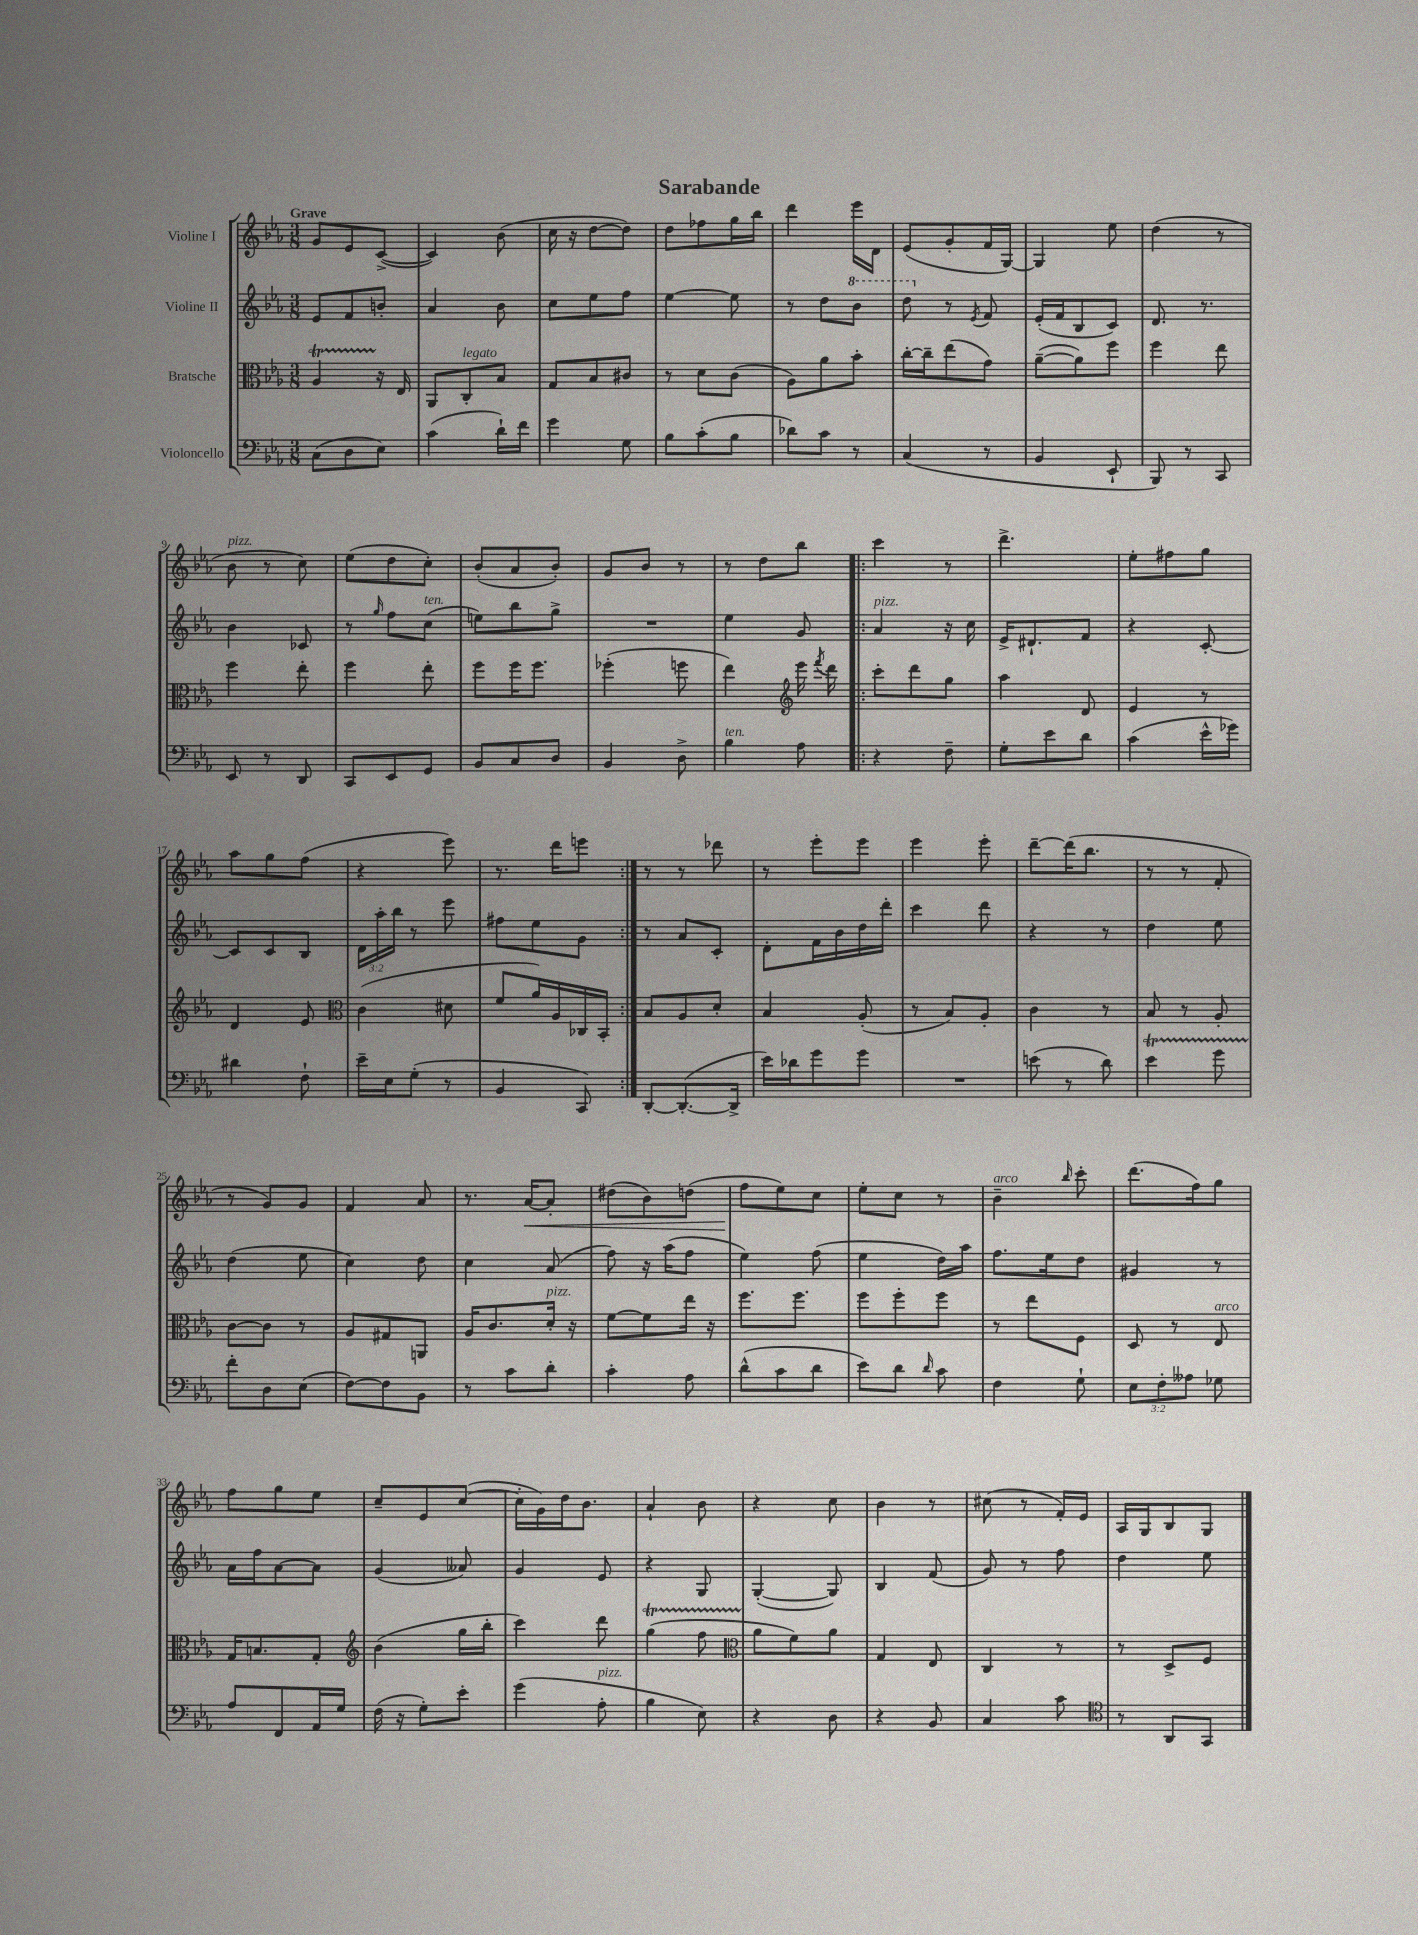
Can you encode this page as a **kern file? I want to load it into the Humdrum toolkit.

**kern	**kern	**kern	**kern	**dynam
*part4	*part3	*part2	*part1	*part1
*staff4	*staff3	*staff2	*staff1	*staff1
*I"Violoncello	*I"Bratsche	*I"Violine II	*I"Violine I	*
*clefF4	*clefC3	*clefG2	*clefG2	*
*k[b-e-a-]	*k[b-e-a-]	*k[b-e-a-]	*k[b-e-a-]	*
*M3/8	*M3/8	*M3/8	*M3/8	*
=1	=1	=1	=1	=1
!	!	!	!LO:TX:a:B:t=Grave	!
(8C\L	4A-T/	8e-/L	8g/L	.
8D\	.	8f/	8e-/	.
8E-\J)	16r	8bn'/J	([8c^/J	.
.	16E-/	.	.	.
=2	=2	=2	=2	=2
(4c\	8AA-/L	4a-/	4c/])	.
!	!LO:TX:a:i:t=legato	!	!	!
.	8C'/	.	.	.
16d`\LL)	8B-/J	8b-\	(8b-\	.
16f\JJ	.	.	.	.
=3	=3	=3	=3	=3
4g\	8G/L	8cc\L	16cc\	.
.	.	.	16r	.
.	8B-/	8ee-\	[8dd\L	.
8G\	8c#X/J	8ff\J	8dd\J])	.
=4	=4	=4	=4	=4
8B-\L	8r	[4ee-\	8dd\L	.
(8c'\	8d\L	.	8ff-X\	.
8B-\J	(8c\J	8ee-\]	16gg\L	.
.	.	.	16bb-\JJ	.
=5	=5	=5	=5	=5
8d-X\L)	8A-\L)	8r	4ddd\	.
8c\J	8a-\	8dd\L	.	.
*	*	*8va	*	*
8r	8b-'\J	8bb-\J	16eee-\LL	.
.	.	.	16d\JJ	.
=6	=6	=6	=6	=6
(4C/	[16cc'\LL	8ddd\	(8e-/L	.
.	16cc~\J]	.	.	.
*	*	*X8va	*	*
.	(8ee-\	8r	8g'/	.
.	.	8qe-/	.	.
8r	8g\J)	8f/	16f/L	.
.	.	.	[16G/JJ)	.
=7	=7	=7	=7	=7
4BB-/	([8a-~\L	(16e-'/LL	4G/]	.
.	.	16f/J	.	.
.	8a-\])	8B-/	.	.
8EE-`/	8ff\J	8c/J)	8ee-\	.
=8	=8	=8	=8	=8
8BBB-/)	4ff\	8.d/	(4dd\	.
8r	.	.	.	.
.	.	8.r	.	.
8CC/	8ee-\	.	8r	.
!!LO:LB:g=z
=9	=9	=9	=9	=9
!	!	!	!LO:TX:a:i:t=pizz.	!
8EE-/	4ff\	4b-\	8b-\	.
8r	.	.	8r	.
8DD/	8ee-'\	8c-X/	8cc\)	.
=10	=10	=10	=10	=10
8CC/L	4ff\	8r	(8ee-\L	.
.	.	16qqgg/	.	.
8EE-/	.	8ff\L	8dd\	.
!	!	!LO:TX:a:i:t=ten.	!	!
8GG/J	8ee-'\	(8cc\J	8cc'\J)	.
=11	=11	=11	=11	=11
8BB-/L	8ff\L	8een\L)	(8b-'/L	.
8C/	16ff\K	8bb-\	8a-/	.
.	8.ff\J	.	.	.
8D/J	.	8gg^\J	8b-'/J)	.
=12	=12	=12	=12	=12
4BB-/	(4ff-X'\	4.r	8g/L	.
.	.	.	8b-/J	.
8D^\	8ffn\	.	8r	.
=13	=13	=13	=13	=13
!LO:TX:a:i:t=ten.	!	!	!	!
4B-\	4ee-\)	4ee-\	8r	.
.	.	.	8dd\L	.
*	*clefG2	*	*	*
8A-\	16eee-\	8g/	8bb-\J	.
.	8qfff/	.	.	.
.	16ddd\	.	.	.
=14!|:	=14!|:	=14!|:	=14!|:	=14!|:
!	!	!LO:TX:a:i:t=pizz.	!	!
4r	8ccc'\L	4a-/	4ccc\	.
.	8ddd\	.	.	.
8F~\	8gg\J	16r	8r	.
.	.	16cc\	.	.
=15	=15	=15	=15	=15
8G'\L	4aa-\	16e-^/KL	4.ddd^\	.
.	.	8.d#X`/	.	.
8e-\	.	.	.	.
8d\J	8d/	8f/J	.	.
=16	=16	=16	=16	=16
(4c\	4e-/	4r	8ee-'\L	.
.	.	.	8ff#X\	.
16e-^^\LL	8r	[8c'/	8gg\J	.
16g-X\JJ)	.	.	.	.
!!LO:LB:g=z
=17	=17	=17	=17	=17
4d#X\	4d/	8c/L]	8aa-\L	.
.	.	8c/	8gg\	.
8F`\	8e-/	8B-/J	(8ff\J	.
=18	=18	=18	=18	=18
*	*clefC3	*	*	*
16e-~\LL	(4c\	24d\LL	4r	.
.	.	24aa-'\	.	.
16E-\J	.	.	.	.
.	.	24bb-\JJ	.	.
(8G'\J	.	8r	.	.
8r	8d#X\	8eee-\	8eee-\)	.
=19	=19	=19	=19	=19
4BB-/	8f/L	8ff#X\L	8.r	.
.	16a-/L)	8ee-\	.	.
.	16A-/	.	16ddd\KL	.
8CC/)	16C-X/	8g\J	8eeen\J	.
.	16BB-'/JJ	.	.	.
=20:|!	=20:|!	=20:|!	=20:|!	=20:|!
[8DD'/L	8B-/L	8r	8r	.
(8.DD'/_	8A-/	8a-/L	8r	.
.	8d'/J	8c'/J	8ddd-X\	.
16DD^/Jk]	.	.	.	.
=21	=21	=21	=21	=21
16e-\LL)	4B-/	8d'\L	8r	.
16d-X\J	.	.	.	.
8g\	.	16f\L	8eee-'\L	.
.	.	16b-\	.	.
8g\J	(8A-'/	16dd\	8eee-\J	.
.	.	16ddd'\JJ	.	.
=22	=22	=22	=22	=22
4.r	8r	4ccc\	4eee-\	.
.	8B-/L)	.	.	.
.	8A-'/J	8ddd\	8eee-'\	.
=23	=23	=23	=23	=23
(8en\	4c\	4r	[8ddd~\L	.
8r	.	.	(16ddd\K]	.
.	.	.	8.bb-\J	.
8d\)	8r	8r	.	.
=24	=24	=24	=24	=24
4e-T\	8B-/	4dd\	8r	.
.	8r	.	8r	.
8gTTT\	8A-'/	8ee-\	8f'/	.
!!LO:LB:g=z
=25	=25	=25	=25	=25
8f'\L	[8c\L	(4dd\	8r	.
8D\	8c\J]	.	8g/L)	.
(8E-\J	8r	8ee-\	8g/J	.
=26	=26	=26	=26	=26
[8F\L)	8A-/L	4cc\)	4f/	.
8F\]	8G#X/	.	.	.
8BB-\J	8AAn/J	8dd\	8a-/	.
=27	=27	=27	=27	=27
8r	16A-/KL	4cc\	8.r	.
.	8.c/	.	.	.
8c\L	.	.	.	.
!	!	!	!	!LO:HP:b
.	.	.	[16a-/KL	<
!	!LO:TX:a:i:t=pizz.	!	!	!
8d'\J	16d'/Jk	(8a-/	8a-'/J]	.
.	16r	.	.	.
=28	=28	=28	=28	=28
4c'\	[8f\L	8ff\)	(8dd#X\L	.
.	8f\]	16r	8b-\)	.
.	.	(16aa-\KL	.	.
8A-\	16ee-\Jk	8ff\J	(8ddn\J	.
.	16r	.	.	.
=29	=29	=29	=29	=29
(8d^^\L	8.ff\L	4ee-\)	8ff\L	.
8c\	.	.	8ee-\)	[
.	8.ff\J	.	.	.
8d\J	.	(8ff\	8cc\J	.
=30	=30	=30	=30	=30
8e-\L)	8ff\L	4ee-\	8ee-'\L	.
8d\J	8ff'\	.	8cc\J	.
16qqd/	.	.	.	.
8c\	8ff\J	16dd\LL)	8r	.
.	.	16aa-\JJ	.	.
=31	=31	=31	=31	=31
!	!	!	!LO:TX:a:i:t=arco	!
4F\	8r	8.ff\L	4b-~\	.
.	8ee-\L	.	.	.
.	.	16ee-\k	.	.
.	.	.	16qqbb-/	.
8G`\	8F\J	8dd\J	8ccc'\	.
=32	=32	=32	=32	=32
12E-\L	8D/	4g#X/	(8.ddd\L	.
12F'\	.	.	.	.
.	8r	.	.	.
12A--X\J	.	.	.	.
.	.	.	16ff\k)	.
!	!LO:TX:a:i:t=arco	!	!	!
8G-X\	8E-/	8r	8gg\J	.
!!LO:LB:g=z
=33	=33	=33	=33	=33
8A-/L	16G/KL	16a-\LL	8ff\L	.
.	8.Bn/	16ff\J	.	.
8FF/	.	[8a-\	8gg\	.
16AA-/L	8G'/J	8a-\J]	8ee-\J	.
16G/JJ	.	.	.	.
=34	=34	=34	=34	=34
*	*clefG2	*	*	*
(16F\	(4b-\	(4g/	8cc~/L	.
16r	.	.	.	.
8G'\L)	.	.	8e-/	.
8e-'\J	16gg\LL	8a--X/)	([8cc/J	.
.	16bb-'\JJ	.	.	.
=35	=35	=35	=35	=35
(4g\	4ccc\)	4g/	16cc'\LL]	.
.	.	.	16g\)	.
.	.	.	16dd\J	.
.	.	.	8.b-\J	.
!LO:TX:a:i:t=pizz.	!	!	!	!
8A-'\	8ddd\	8e-/	.	.
=36	=36	=36	=36	=36
4B-\	(4ggt\	4r	4a-`/	.
8E-\)	8ffTTT\	8G/	8b-\	.
=37	=37	=37	=37	=37
*	*clefC3	*	*	*
4r	8a-\L	([4G'/	4r	.
.	8f\)	.	.	.
8D\	8a-\J	8G/])	8cc\	.
=38	=38	=38	=38	=38
4r	4G/	4B-/	4b-\	.
8BB-/	8E-/	(8f/	8r	.
=39	=39	=39	=39	=39
4C/	4C/	8g/)	(8cc#X\	.
.	.	8r	8r	.
8c\	8r	8ff\	16f'/LL)	.
.	.	.	16e-/JJ	.
=40	=40	=40	=40	=40
*clefC4	*	*	*	*
8r	8r	4dd\	16A-/LL	.
.	.	.	16G/J	.
8AA-/L	8D^/L	.	8B-/	.
8GG/J	8F/J	8ee-\	8G/J	.
==	==	==	==	==
*-	*-	*-	*-	*-
